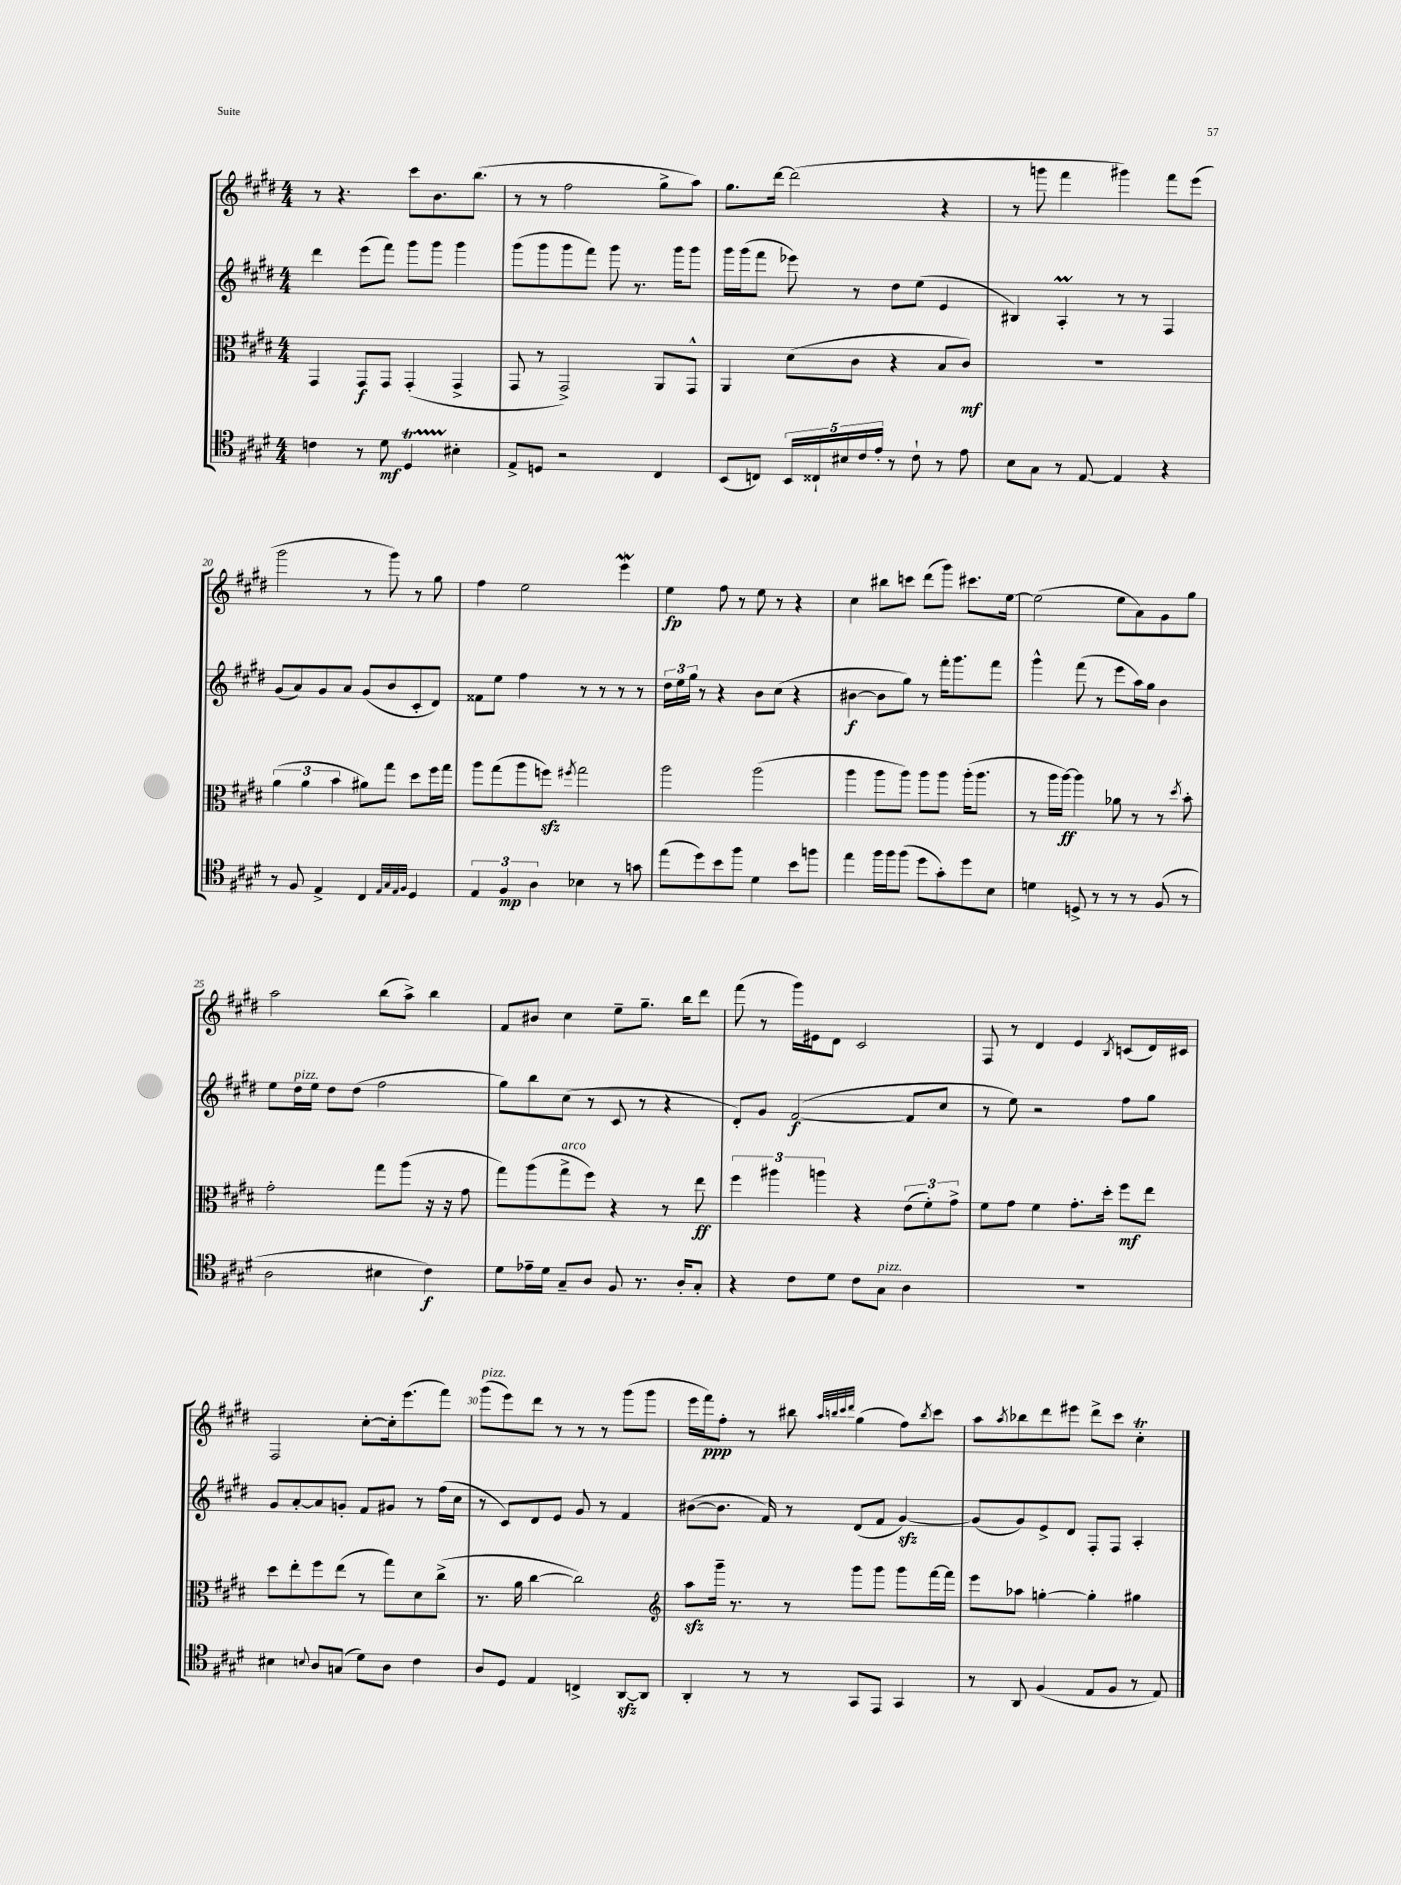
<<
\new StaffGroup <<
\new Staff = "s0" {
    \clef treble \key e \major \numericTimeSignature \time 4/4
    r8 r4. cis'''8 b'8. b''8.( |
    r8 r8 fis''2 gis''8-> a''8) |
    gis''8. dis'''16~ dis'''2( r4 |
    r8 g'''8 fis'''4 gis'''4) fis'''8 e'''8( |
    gis'''2 r8 gis'''8) r8 gis''8 |
    fis''4 e''2 e'''4\mordent |
    e''4\fp fis''8 r8 e''8 r8 r4 |
    cis''4 bis''8 c'''8 dis'''8( gis'''8) cis'''8. e''16~ |
    e''2( e''8 a'8) gis'8 gis''8 |
    a''2 b''8( a''8->) b''4 |
    fis'8 bis'8 cis''4 e''8-- gis''8.-- b''16 dis'''8 |
    fis'''8( r8 gis'''16) eis'16 dis'8 cis'2 |
    fis8 r8 dis'4 e'4 \acciaccatura { b8 } c'8( dis'16) cis'16 |
    fis2 cis''8~-. cis''16-. e'''8.( fis'''8) |
    gis'''8^\markup { \italic "pizz." }( e'''8) dis'''8 r8 r8 r8 gis'''8( gis'''8 |
    e'''16 fis'''16\ppp) fis''8-. r8 bis''8 \grace { a''32 b''32 cis'''32 dis'''32 } gis''4( fis''8) \acciaccatura { b''8 } cis'''8 |
    a''8 \acciaccatura { a''8 } bes''8 dis'''8 eis'''8 dis'''8-> cis'''8 cis''4-.\trill \bar "|." |
}
\new Staff = "s1" {
    \clef treble \key e \major \numericTimeSignature \time 4/4
    dis'''4 e'''8( fis'''8) gis'''8 gis'''8 gis'''4 |
    gis'''8( gis'''8 gis'''8 fis'''8) gis'''8 r8. gis'''16 gis'''8 |
    gis'''16 gis'''16( fis'''8 ees'''8) r8 dis''8 e''8( e'4 |
    bis4) a4-.\prall r8 r8 fis4 |
    gis'8( a'8) gis'8 a'8 gis'8( b'8 cis'8-. dis'8) |
    fisis'8 e''8 fis''4 r8 r8 r8 r8 |
    \tuplet 3/2 { dis''16 e''16 gis''16 } r8 r4 b'8 cis''8( r4 |
    bis'4~\f bis'8 gis''8) r8 fis'''16-. gis'''8. fis'''8 |
    gis'''4-^ fis'''8( r8 e'''8 a''16) gis''16 b'4 |
    e''8 dis''16^\markup { \italic "pizz." } e''16 dis''8 dis''8( fis''2 |
    gis''8) b''8 cis''8( r8 cis'8 r8 r4 |
    dis'8-.) gis'8 fis'2~\f( fis'8 cis''8 |
    r8 e''8) r2 fis''8 gis''8 |
    gis'8 a'8~-. a'8 g'8-. fis'8 gis'8 r8 fis''16( cis''16 |
    r8 cis'8) dis'8 e'8 gis'8 r8 fis'4 |
    bis'8~( bis'8. fis'16) r8 dis'8( fis'8 gis'4~\sfz) |
    gis'8( gis'8) e'8-> dis'8 fis8-. fis8 a4-. \bar "|." |
}
\new Staff = "s2" {
    \clef alto \key e \major \numericTimeSignature \time 4/4
    gis,4 gis,8\f gis,8 gis,4-.( gis,4-> |
    gis,8 r8 gis,2->) a,8 gis,8-^ |
    a,4 dis'8( cis'8 r4 b8 cis'8\mf) |
    R1 |
    \tuplet 3/2 { a'4( a'4 b'4 } ais'8) gis''8 dis''8 fis''16 gis''16 |
    a''8 gis''8( a''8 f''8\sfz) \acciaccatura { fis''8 } gis''2 |
    a''2 a''2( |
    a''4 a''8 a''8) a''8 a''8 a''16-.( a''8. |
    r8 a''16 a''16~\ff) a''4 aes'8 r8 r8 \acciaccatura { dis''8 } b'8-. |
    gis'2-. gis''8 a''8( r16 r16 gis'8 |
    gis''8) a''8( gis''8->^\markup { \italic "arco" } fis''8) r4 r8 e''8\ff |
    \tuplet 3/2 { fis''4 ais''4 a''4 } r4 \tuplet 3/2 { e'8( fis'8-.) gis'8-> } |
    fis'8 gis'8 fis'4 gis'8.-. dis''16-. fis''8\mf e''8 |
    dis''8 e''8-. fis''8 e''8( r8 gis''8) dis'8 cis''8->( |
    r8. a'16 cis''4~ cis''2) |
    \clef treble a''8\sfz gis'''16-- r8. r8 gis'''8 gis'''8 gis'''8 fis'''16~ fis'''16 |
    e'''8 aes''8 g''4~-. g''4-. gis''4 \bar "|." |
}
\new Staff = "s3" {
    \clef tenor \key e \major \numericTimeSignature \time 4/4
    c'4 r8 dis'8\mf dis4\startTrillSpan bis4-.\stopTrillSpan |
    e8-> d8 r2 cis4 |
    b,8( c8) \tuplet 5/4 { b,16 cisis16-! bis16 cis'16 e'16-. } r8 cis'8-! r8 e'8 |
    b8 gis8 r8 e8~ e4 r4 |
    r8 fis8 e4-> cis4 \grace { e32 gis32 e32 fis32 } dis4 |
    \tuplet 3/2 { e4 fis4\mp a4 } bes4 r8 g'8 |
    e''8( dis''8) b'8 fis''8 dis'4 b'8 f''8 |
    e''4 fis''16 fis''16 fis''8( dis''8 gis'8-.) dis''8 b8 |
    d'4 d8-> r8 r8 r8 fis8( r8 |
    a2 bis4 cis'4\f) |
    dis'8 ees'16-- dis'16 gis8-- a8 fis8 r8. a16-. gis8-. |
    r4 cis'8 dis'8 cis'8 gis8^\markup { \italic "pizz." } a4 |
    R1 |
    bis4 \appoggiatura { b8 } a8 g8( dis'8) a8 cis'4 |
    a8 dis8 e4 c4-> a,8~\sfz a,8 |
    a,4-. r8 r8 gis,8 e,8 gis,4 |
    r8 a,8 fis4( e8 fis8 r8 e8) \bar "|." |
}
>>
>>
\layout { \context { \Score currentBarNumber = #16 \override BarNumber.break-visibility = ##(#f #t #t) barNumberVisibility = #(every-nth-bar-number-visible 5) } }
